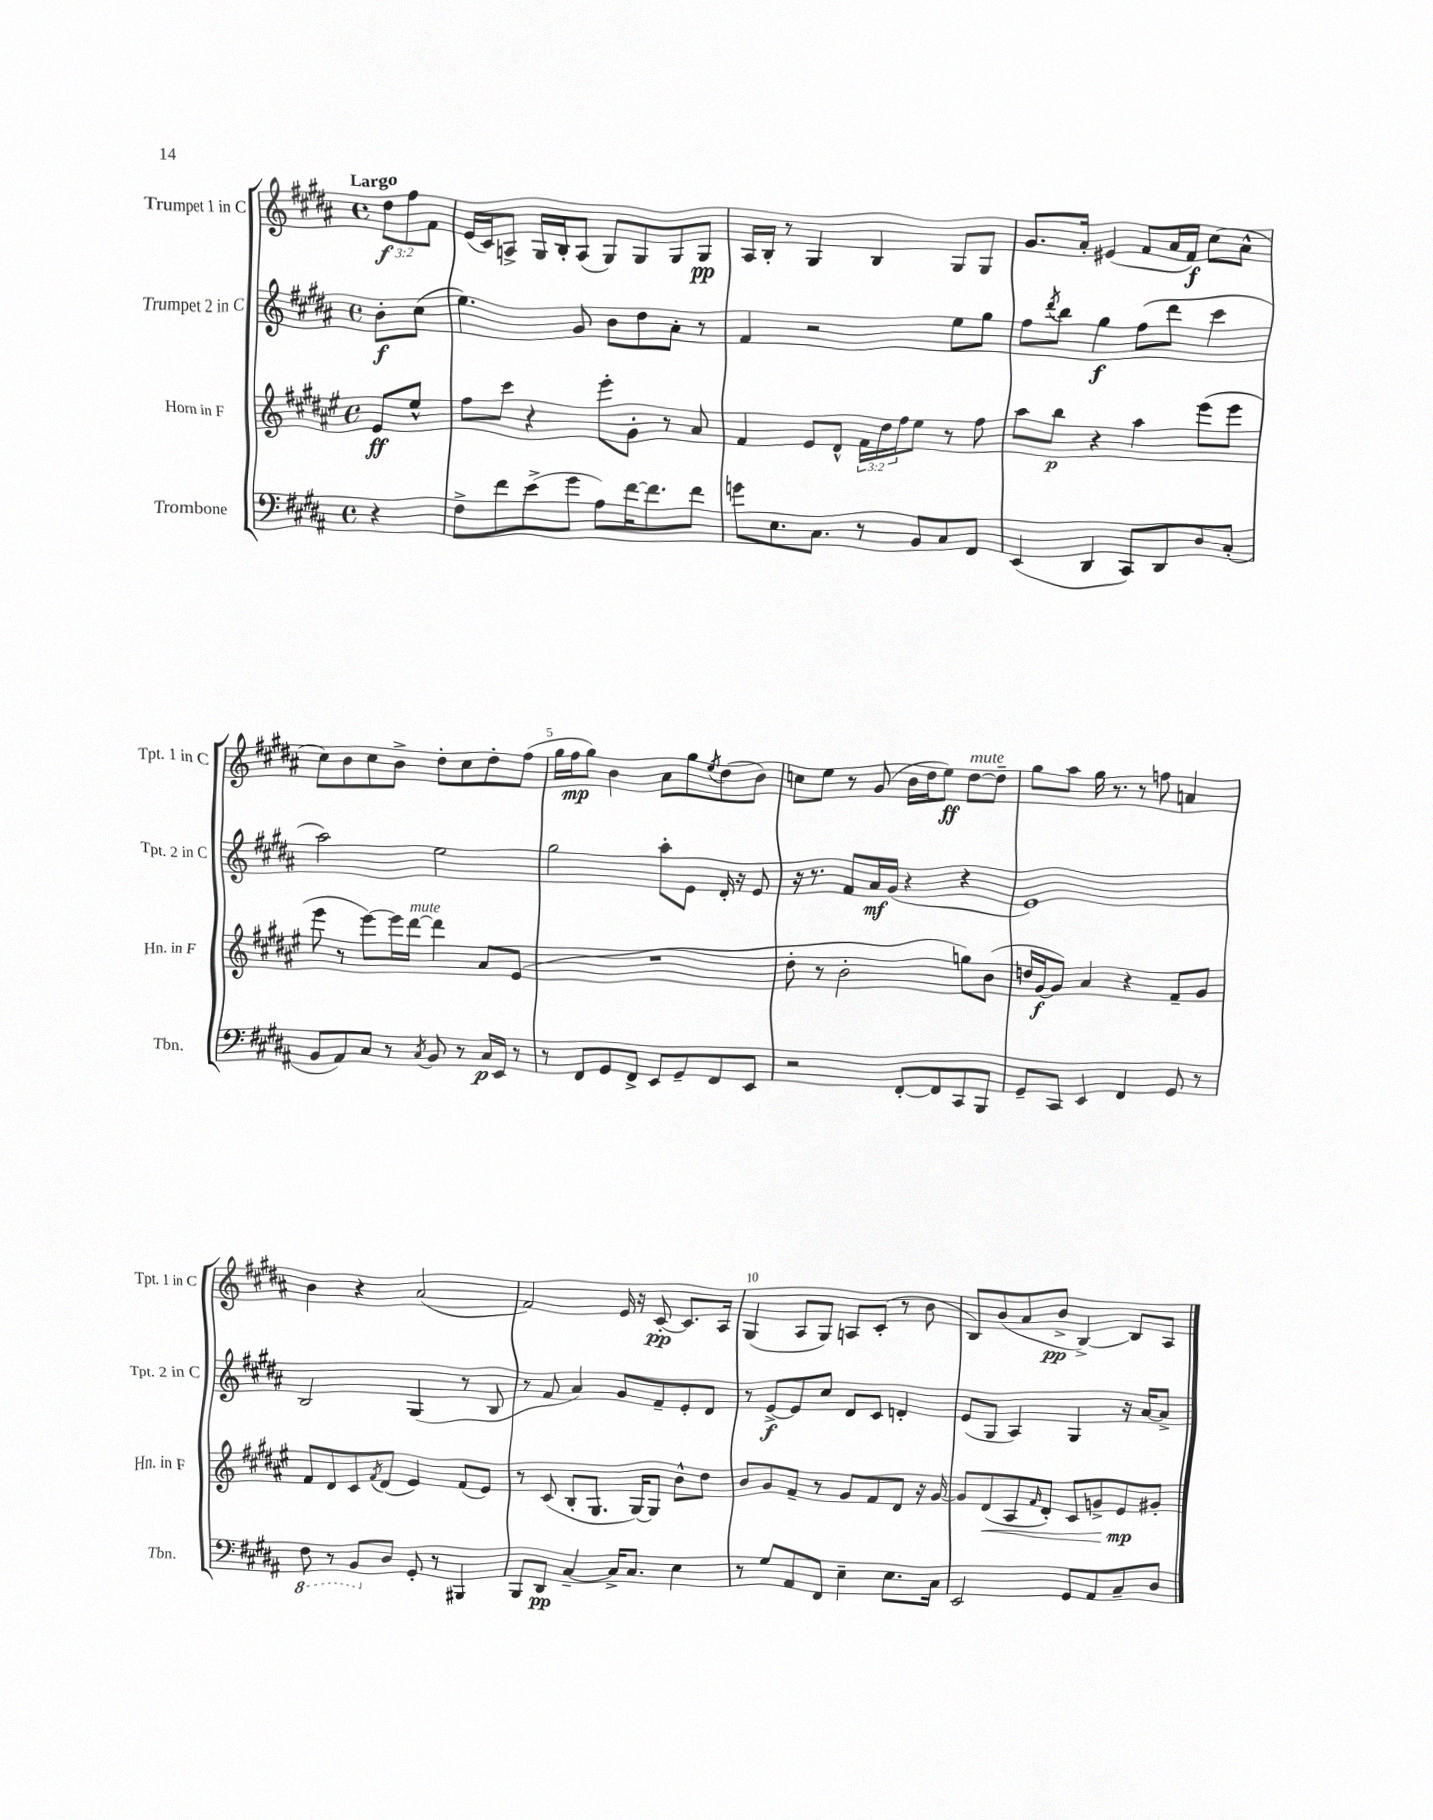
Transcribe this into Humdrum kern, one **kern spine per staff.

**kern	**kern	**kern	**kern
*staff4	*staff3	*staff2	*staff1
*clefF4	*clefG2	*clefG2	*clefG2
*k[f#c#g#d#a#]	*k[f#c#g#d#a#e#]	*k[f#c#g#d#a#]	*k[f#c#g#d#a#]
*M4/4	*M4/4	*M4/4	*M4/4
*met(c)	*met(c)	*met(c)	*met(c)
4r	8e#/L	8b'\L	12dd#\L
.	.	.	12ff#\
.	8ee#^^/J	(8cc#\J	.
.	.	.	12f#\J
=	=	=	=
8F#^\L	8ff#\L	4.ee\)	(16e/LL
.	.	.	16c#/J)
8f#\	8ccc#\J	.	8A^/J
(8e^\	4r	.	16G#/LL
.	.	.	16B'/J
8g#\J	.	8g#/	(8A/J
8A#\L)	8eee#'\L	8b\L	8G#/L)
[16f#\K	8g#'\J	8dd#\	8G#/
8.f#\]	.	.	.
.	8r	8a#'\J	8G#/
8f#\J	8a#/	8r	8G#/J
=	=	=	=
8g\L	4f#/	4f#/	16A#/LL
.	.	.	16B'/JJ
8.E\	.	.	8r
.	8e#/L	2r	4G#/
8.C#\J	.	.	.
.	8d#^^/J	.	.
8r	24f#\LL	.	4B/
.	24dd#\	.	.
.	24ff#\J	.	.
8BB/L	8ee#\J	.	.
8C#/	8r	8ee\L	8G#/L
8FF#/J	8ff#\	8gg#\J	8G#/J
=	=	=	=
(4EE/	8aa#\L	8ff#\L	8.g#/L
.	.	8qddd#/	.
.	8bb\J	8bb\J	.
.	.	.	16a#'/Jk
4DD#/	4r	4gg#\	(4e#/
8CC#/L)	4aa#\	(8ff#\L	8f#/L
8DD#/	.	8ddd#\J	16a#/L
.	.	.	16f#/JJ)
8D#/	(8eee#\L	4ccc#\	(8cc#\L
(8C#'/J	8eee#\J	.	8a#^^\J
=	=	=	=
8BB/L	8eee#\	2aa#\)	8cc#\L)
8AA#/)	8r	.	8b\
8C#/J	[8eee#\L)	.	8cc#\
8r	16eee#\]L	.	8b^\J
.	[16ddd#\JJ	.	.
8qC#/	.	.	.
8BB/	4ddd#\]	2ee\	8dd#'\L
8r	.	.	8cc#\
16C#/LL	8a#/L	.	8dd#'\
16EE/JJ	.	.	.
8r	(8e#/J	.	(8ff#\J
=	=	=	=
8r	1r	2gg#\	16gg#\LL
.	.	.	16ff#\J
8FF#/L	.	.	8gg#\J)
8GG#/	.	.	4b\
8FF#^/J	.	.	.
8EE/L	.	8aa#'\L	8a#\L
8GG#~/	.	8e\J	8gg#\
.	.	.	8qee/
8FF#/	.	16d#'/	(8dd#\
.	.	16r	.
8EE/J	.	8e/	8b\J)
=	=	=	=
2r	8dd#'\	16r	8cc\L
.	.	8.r	.
.	8r	.	8ee\J
.	2b'\	8f#/L	8r
.	.	16a#/L	(8g#/
.	.	(16g#/JJ	.
[8FF#'/L	.	4r	16b\LL
.	.	.	16dd#\J
8FF#/]	.	.	8ee\J)
8CC#/	8gg\L)	4r	[8dd#\L
8BBB/J	(8b\J	.	8dd#~\]J
=	=	=	=
8GG#~/L	16dd/LL	1e)	8gg#\L
.	[16g#/J	.	.
8CC#/J	8g#/]J)	.	8aa#\J
4EE/	4a#/	.	16gg#\
.	.	.	8.r
4FF#/	4r	.	8r
.	.	.	8ff\
8GG#/	8f#~/L	.	4a/
8r	8g#/J	.	.
=	=	=	=
8FF#\	8f#/L	2B/	4b\
8r	8d#/	.	.
8BBB/L	8c#/	.	4r
.	8qf#/	.	.
8D#/J	(8d#/J	.	.
8GG#'/	4e#/)	(4G#/	(2a#/
8r	.	.	.
4BBB#/	(8f#/L	8r	.
.	8e#/J)	8B/	.
=	=	=	=
8BBB/L	8r	8r	2f#/)
8DD#/J	(8c#/	8f#/	.
[4C#~/	8B'/L	4a#/)	.
.	8.G#/J	.	.
16C#^/]LK	.	8g#/L	16e/
8.C#/J	[16G#/LK)	.	16r
.	8G#/]J	8f#~/	[8c#'/
4E\	8b^^\L	8e'/	8.c#/]L
.	8dd#\J	8d#/J	.
.	.	.	16A#/Jk
=	=	=	=
8r	8b/L	8r	(4G#/
8G#/L	8g#/	[8e^/L	.
8AA#/	8f#~/J	8e/]	8A#/L
8FF#/J	8r	8cc#/J	8G#/J)
4E~\	8g#/L	8d#/L	8A/L
.	8f#/	8c#/J	(8c#'/J
8.E\L	8d#/J	4d'/	8r
.	16r	.	8b\
16C#\Jk	[16g#/	.	.
=	=	=	=
2EE/	8g#/]L	(8e/L	8B/L)
.	(8d#/	8G#/J	(8b/
.	8A#/	4A#/)	8a#/
.	16qqf#/	.	.
.	8d#'/J)	.	8b^/J
8GG#/L	8c#/L	4G#/	[4B^/)
8AA#/	8g^/	.	.
8C#~/	8e#/	16r	8B/]L
.	.	[16a#/LK	.
8D#/J	8g#'/J	8a#^/]J	8A#/J
==	==	==	==
*-	*-	*-	*-
